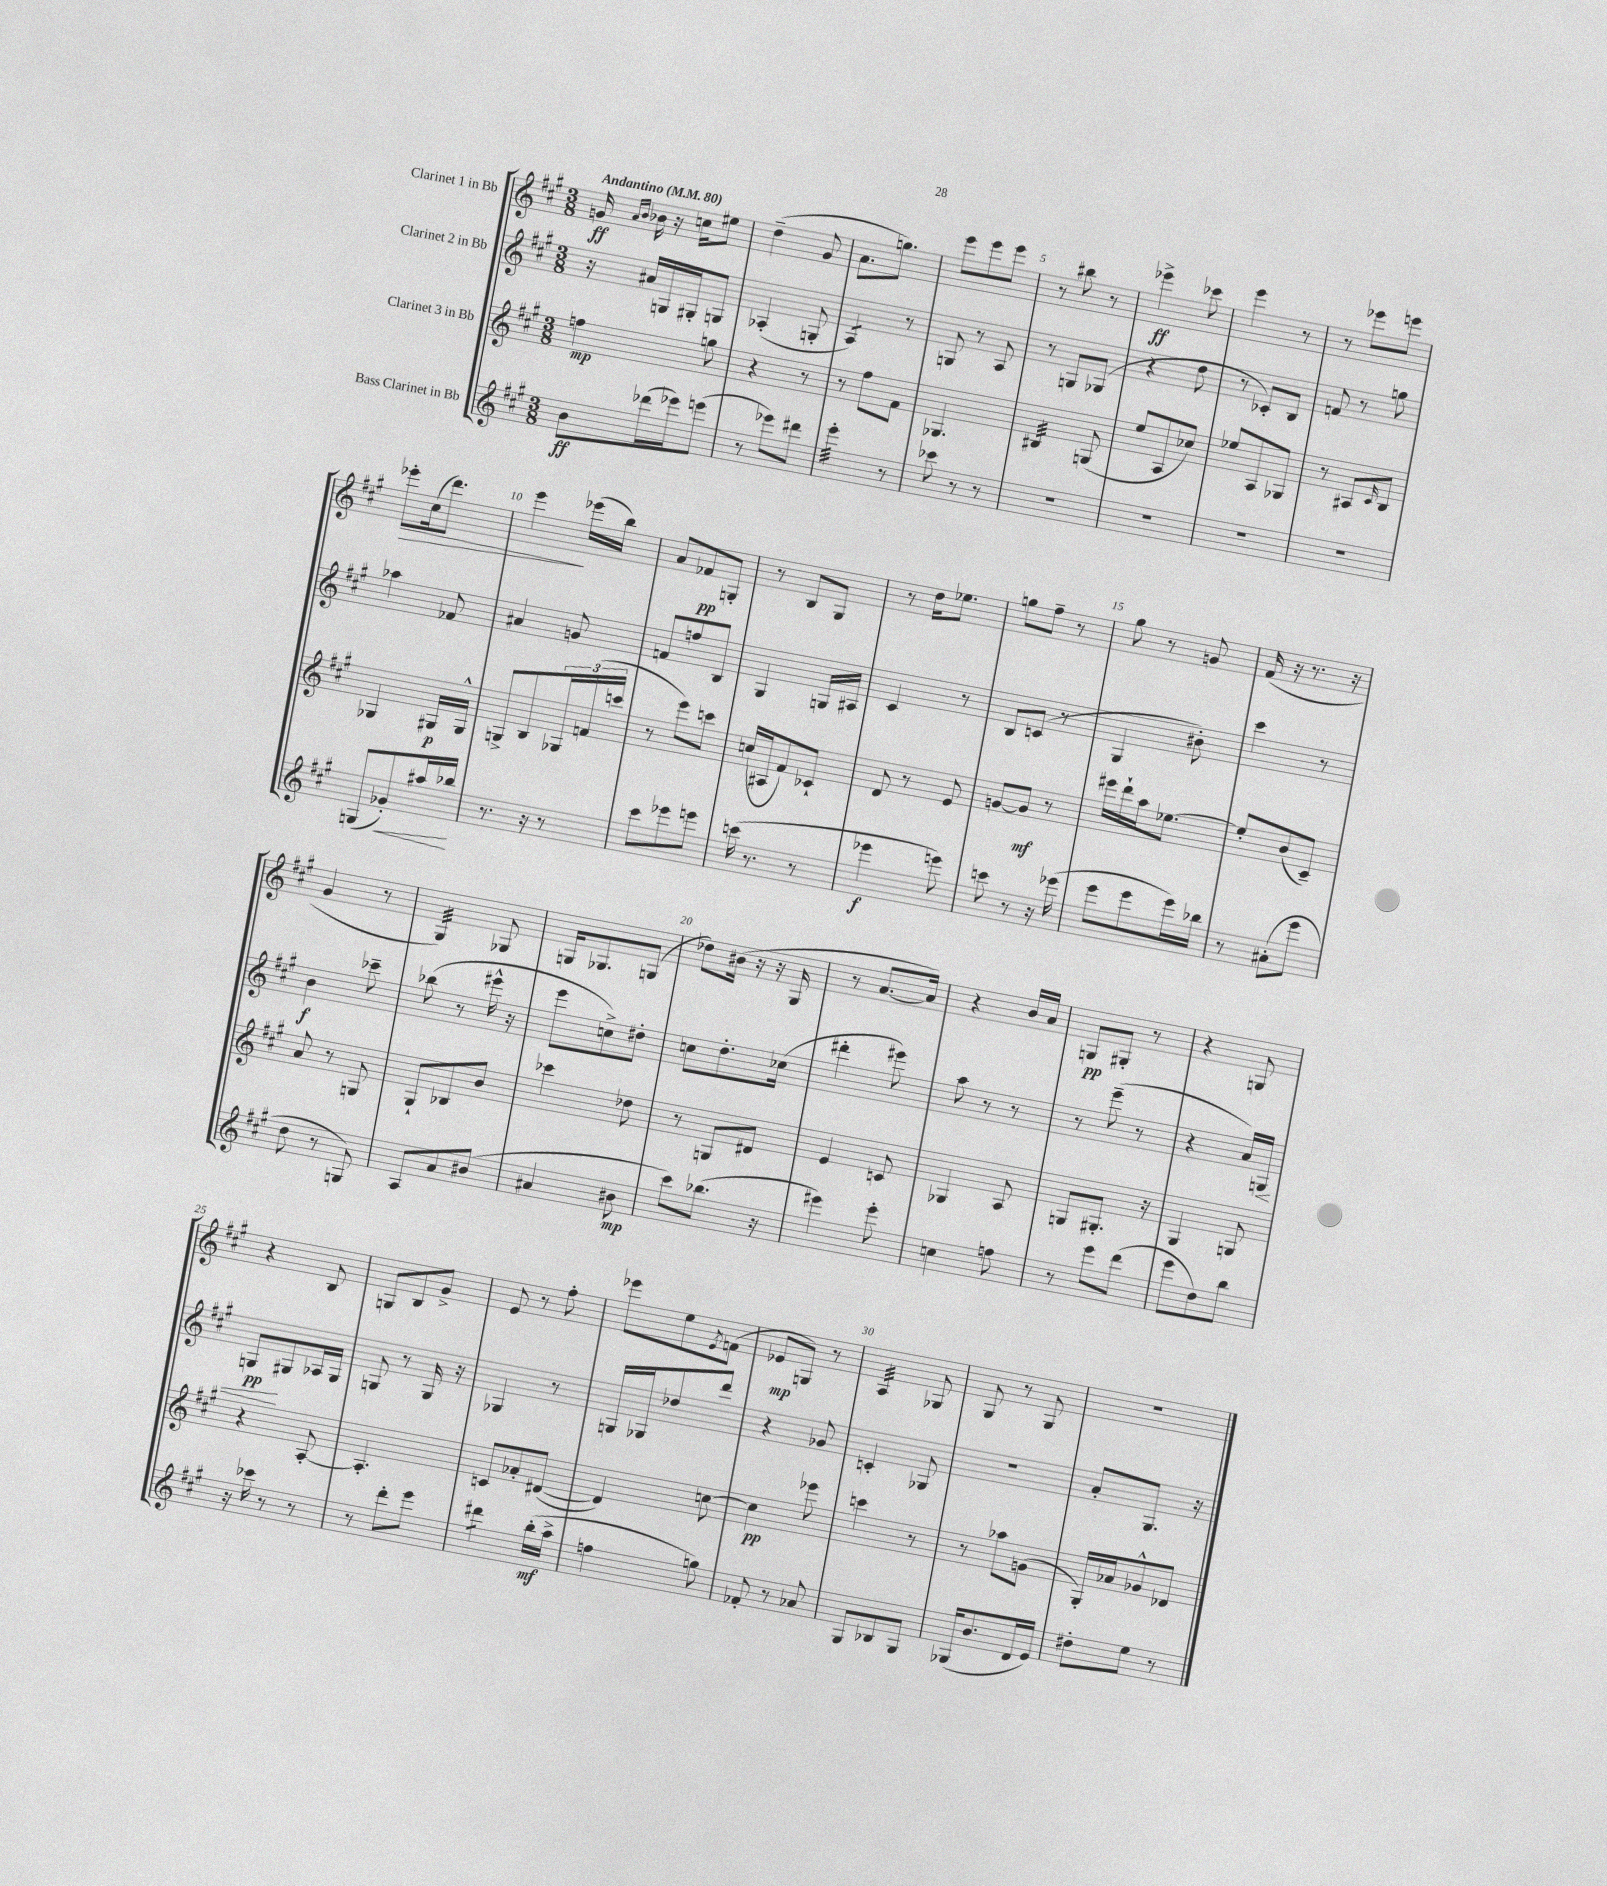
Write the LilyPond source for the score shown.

<<
\new StaffGroup <<
\new Staff = "s0" \with { instrumentName = "Clarinet 1 in Bb" } {
    \clef treble \key a \major \numericTimeSignature \time 3/8 \tempo "Andantino" 4 = 80
    g'16\ff \grace { a'16 b'16 } bes'16 r16 c''16 eis''8 |
    d''4--( gis'8 |
    a'8. g''8.) |
    e'''8 e'''8 e'''8 |
    r8 bis''8 r8 |
    ees'''4->\ff ces'''8 |
    e'''4 r8 |
    r8 ees'''8 e'''8 |
    ees'''8-.\> cis''16( d'''8.) |
    e'''4\! ees'''16( b''16) |
    a'8 fes'8\pp g8-. |
    r8 b8 gis8 |
    r8 d''16 ees''8. |
    g''8 fis''8-- r8 |
    gis''8 r8 g'8 |
    fis'16( r16 r8. r16 |
    gis'4 r8 |
    gis4:32) ges8 |
    g16 ges8. g8( |
    des''8) bis'16( r16 r16 gis16 |
    r8 a'8.~ a'16) |
    r4 b'16 a'16 |
    g8\pp gis8-. r8 |
    r4 g8 |
    r4 b8 |
    g8 b8 gis'8-> |
    e'8 r8 fis''8-. |
    ees'''8 e''8 \acciaccatura { e'8 } f'8( |
    ees'8\mp g8) r8 |
    a4:32 ges8 |
    gis8 r8 gis8 |
    R4. \bar "|." |
}
\new Staff = "s1" \with { instrumentName = "Clarinet 2 in Bb" } {
    \clef treble \key a \major \numericTimeSignature \time 3/8
    r16 ais'16 g16 gis16-. g8 |
    aes4-.( g8-. |
    a4:8) r8 |
    g8 r8 a8 |
    r8 g8 ges8( |
    r4 d''8 |
    r8 ces'8-.) b8 |
    f'8 r8 g''8 |
    aes''4 fes'8 |
    ais'4 g'8 |
    f'8 f''8 b8 |
    gis4 g16 ais16 |
    cis'4 r8 |
    b8 c'8( r8 |
    gis4 bis'8-.) |
    cis'''4 r8 |
    b'4\f ces'''8-- |
    bes''8( r8 eis'''16-^ r16 |
    e'''8 c''8->) dis''8-. |
    c''8 d''8.-. ces''16( |
    dis'''4-. eis'''8) |
    a''8 r8 r8 |
    r8 e'''8--( r8 |
    r4 a'16) g16\< |
    g8\pp\! gis8 aes16 gis16 |
    g8 r8 g16 r16 |
    ges4 r8 |
    g16 ges16 des''8 d'''8 |
    r4 ges'8 |
    c'4-. ges8 |
    R4. |
    a'8-. gis8. r16 \bar "|." |
}
\new Staff = "s2" \with { instrumentName = "Clarinet 3 in Bb" } {
    \clef treble \key a \major \numericTimeSignature \time 3/8
    f''4\mp g''8 |
    r4 r8 |
    r8 fis''8 fis'8 |
    ges4. |
    bis4:32 g8( |
    e''8 a8 ces''8) |
    ees''8 a8 ges8 |
    r8 ais8 \grace { cis'16 } b8 |
    ges4 gis16\p gis16-^ |
    g8-> b8 \tuplet 3/2 { ges16 f'16( c'''16 } |
    r8 e'''8) c'''8 |
    c''16( ais16 fis'8) ces'8-! |
    d'8 r8 e'8 |
    g'8~ g'8\mf r8 |
    eis'''16 d'''16-! a''16 ees''8.~ |
    ees''8-. b'8( cis'8--) |
    a'8 r8 g8 |
    gis8-! bes8 b'8 |
    ces'''4 des''8 |
    r8 g8 dis'8 |
    e'4 c'8 |
    ges4 a8 |
    g8 gis8.-. r16 |
    gis4 g8 |
    r4 a8~-. |
    a4.-. |
    c'8 aes'8-. dis'8~( |
    dis'4) c''8~ |
    c''4\pp ees'''8 |
    c'''4 r8 |
    r8 aes''8 g'8( |
    gis16-.) aes'16 ges'8-^ des'8 \bar "|." |
}
\new Staff = "s3" \with { instrumentName = "Bass Clarinet in Bb" } {
    \clef treble \key a \major \numericTimeSignature \time 3/8
    b'8\ff des'''16( ees'''16) e'''8( |
    r8 ees'''8) dis'''8 |
    e'''4:32-. r8 |
    ces'''8 r8 r8 |
    R4. |
    R4. |
    R4. |
    R4. |
    g8( ges'8-.\<) ais''16 bes''16\! |
    r8. r16 r8 |
    cis'''8 ees'''8 e'''8 |
    c'''16( r8. r8 |
    ees'''4\f e'''8) |
    c'''8 r8 r16 ees'''16( |
    e'''8 e'''8 e'''16) bes''16 |
    r8 ais'8-.( e'''8 |
    d''8 r8 g8) |
    a8 a'8 bis'8( |
    ais'4 bis'8\mp |
    cis'''8) bes''8.( r16 |
    eis'''4) eis'''8-. |
    c''4 f''8 |
    r8 e'''8 d'''8( |
    e'''8 d''8) b''8 |
    r16 ces'''16 r8 r8 |
    r8 d'''8-. e'''8 |
    dis'''4:8 b''16-.\mf( a''16-> |
    f''4 g''8) |
    fes'8-. r8 aes'8 |
    gis8 bes8 gis8 |
    ges16( b'8. d'16 e'16) |
    dis''8-. e''8 r8 \bar "|." |
}
>>
>>
\layout { \context { \Score \override BarNumber.break-visibility = ##(#f #t #t) barNumberVisibility = #(every-nth-bar-number-visible 5) } }
